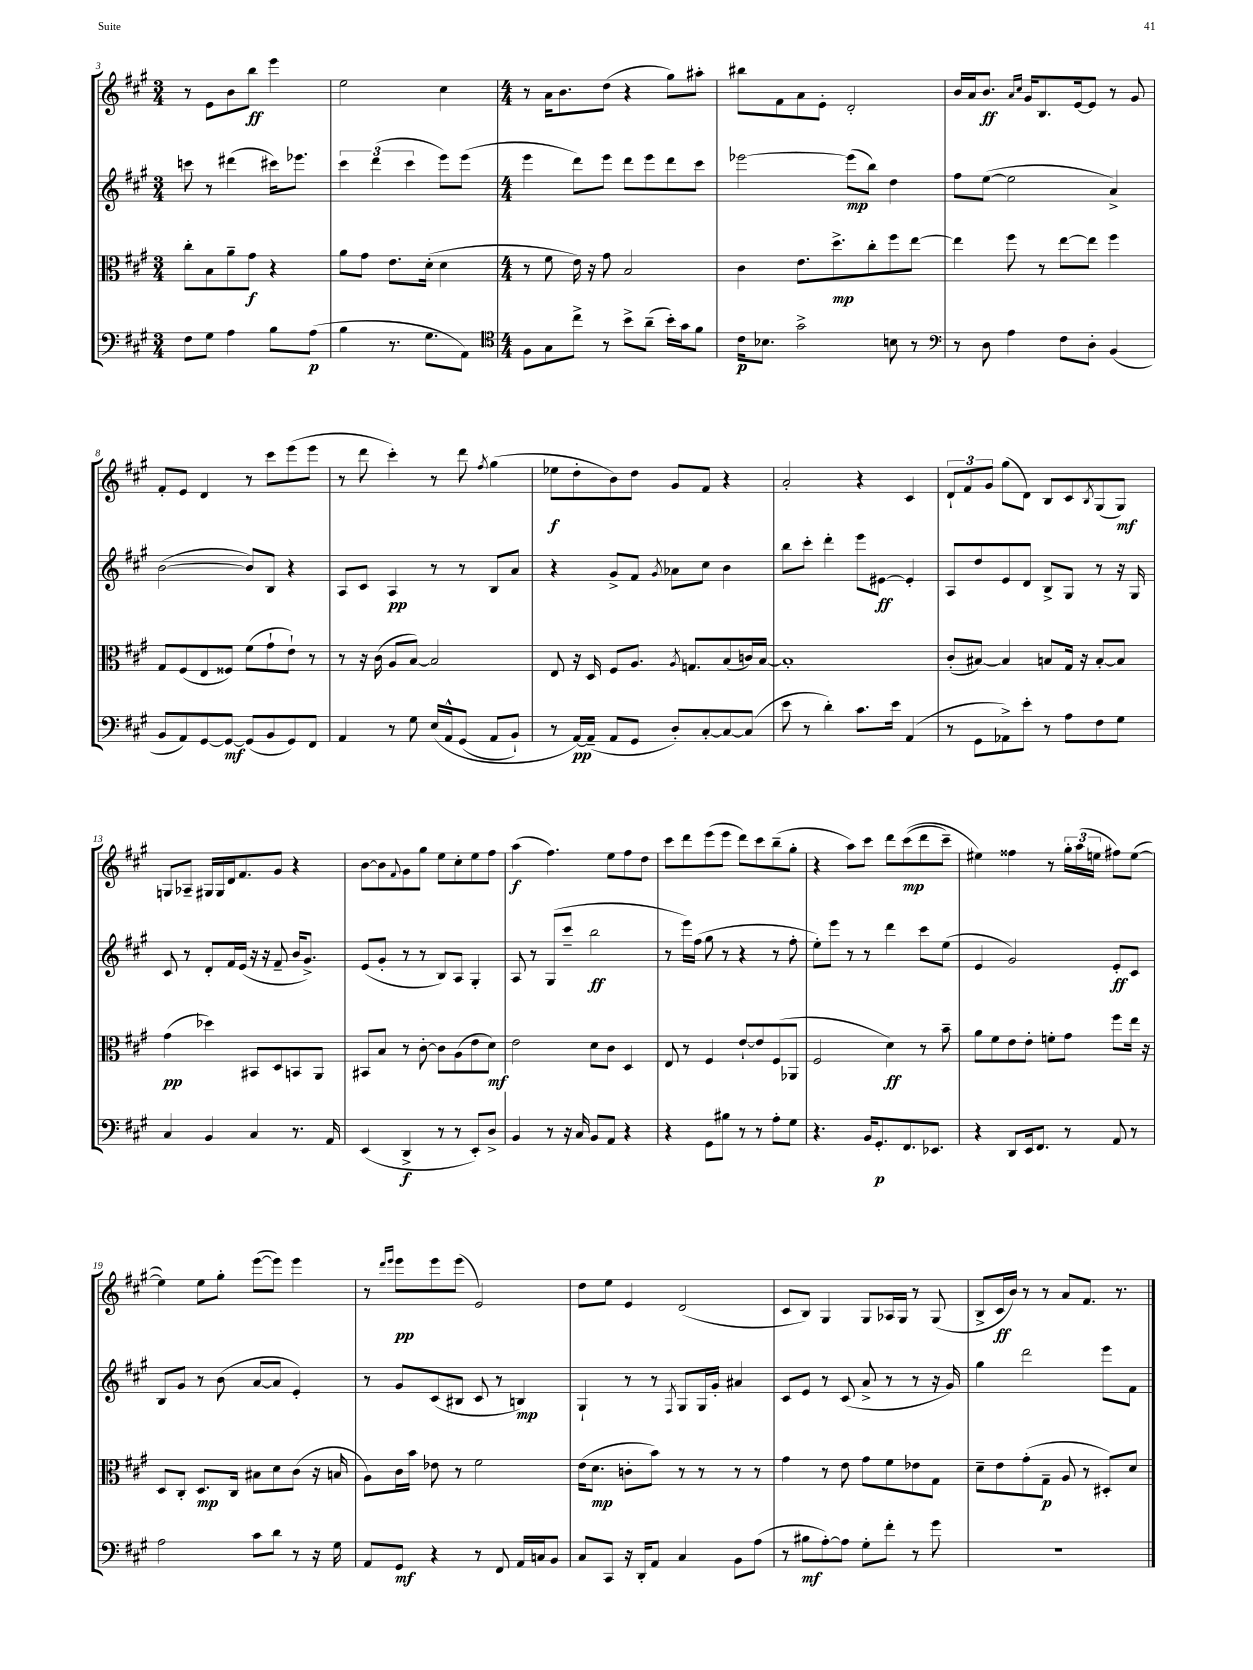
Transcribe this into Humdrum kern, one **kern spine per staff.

**kern	**kern	**kern	**kern
*staff4	*staff3	*staff2	*staff1
*clefF4	*clefC3	*clefG2	*clefG2
*k[f#c#g#]	*k[f#c#g#]	*k[f#c#g#]	*k[f#c#g#]
*M3/4	*M3/4	*M3/4	*M3/4
8F#	8cc#'	8ccc	8r
8G#	8B	8r	8e
4A	8a~	(4ddd#	8b
.	8g#	.	8bb
8B	4r	16ccc#)	4eee
.	.	8.eee-	.
(8A	.	.	.
=	=	=	=
4B	8a	6ccc#	2ee
.	8g#	.	.
.	.	(6ddd	.
8.r	8.e	.	.
.	.	6ccc#	.
8.G#	(16d'	.	.
.	4d	8eee)	4cc#
8AA)	.	(8eee	.
=	=	=	=
*clefC4	*	*	*
*M4/4	*M4/4	*M4/4	*M4/4
8F#	8r	4eee	8r
8G#	8f#	.	16a
.	.	.	8.b
8cc#^	16e)	8ddd)	.
.	16r	.	.
8r	8g#	8eee	(8dd
8b^	2B	8ddd	4r
(8a~	.	8eee	.
16b')	.	8ddd	8gg#)
16g#	.	.	.
8f#	.	8ccc#	8aa#'
=	=	=	=
16c#	4c#	[2eee-	8bb#
8.B-	.	.	.
.	.	.	8f#
2g#^	8.e	.	8a
.	.	.	8e'
.	8.dd^	.	.
.	.	(8eee-]	2d'
.	8cc#'	8bb)	.
8B	8ff#	4dd	.
8r	[8ee	.	.
=	=	=	=
*clefF4	*	*	*
8r	4ee]	8ff#	16b
.	.	.	16a
8D	.	([8ee	8.b
4A	8ff#	2ee]	.
.	.	.	16qqa
.	.	.	16qqcc#
.	.	.	16g#
.	8r	.	8.B
8F#	[8ee	.	.
.	.	.	[16e
8D'	8ee]	.	8e]
(4BB	4ff#	4a^)	8r
.	.	.	8g#
=	=	=	=
8BB	8G#	([2b	8f#'
8AA)	(8F#	.	8e
[8GG#	8E	.	4d
8GG#_	8F##)	.	.
(8GG#]	(8f#	8b])	8r
8BB	8g#`	8B	8ccc#
8GG#)	8e`)	4r	(8eee
8FF#	8r	.	8eee
=	=	=	=
4AA	8r	8A	8r
.	16r	8c#	8ddd
.	(16c#	.	.
8r	8A	4A	4ccc#')
8G#	[8B)	.	.
&(16E	2B]	8r	8r
16AA^^	.	.	.
(8GG#	.	8r	8ddd
.	.	.	8qff#
8AA	.	8B	(4gg#
8BB`)	.	8a	.
=	=	=	=
8r	8E	4r	8ee-
[16AA&)	16r	.	8dd'
(16AA~]	16D	.	.
8AA	8F#	8g#^	8b)
8GG#	8.A	8f#	8dd
.	.	8qg#	.
8D')	.	8a-	8g#
.	8qA	.	.
.	8.G	.	.
[8C#'	.	8cc#	8f#
8C#_	(8B	4b	4r
(8C#]	16c)	.	.
.	[16B	.	.
=	=	=	=
8e	1B']	8bb	2a'
8r	.	8ccc#'	.
4d')	.	4ddd'	.
8.c#	.	8eee	4r
.	.	[8e#	.
16e	.	.	.
(4AA	.	4e#']	4c#
=	=	=	=
8r	(8c#'	8A	12d`
.	.	.	12f#
8GG#	[8B#)	8dd	.
.	.	.	12g#
8AA-^)	4B#]	8e	(8gg#
8e'	.	8d	8d)
8r	8B	8B^	8B
8A	16G#	8G#	8c#
.	16r	.	.
.	.	.	8qB
8F#	[8B'	8r	(8G#
8G#	8B]	16r	8G#)
.	.	16G#	.
=	=	=	=
4C#	(4g#	8c#	8G
.	.	8r	8A-~
4BB	4dd-)	8d'	16G#
.	.	.	16G#
.	.	16f#	16d
.	.	(16e	8.f#
4C#	8BB#	16r	.
.	.	16r	.
.	8D	8f#~	8g#
8.r	8BB	16b	4r
.	.	8.g#^)	.
.	8AA	.	.
16AA	.	.	.
=	=	=	=
(4EE	8BB#	(8e	[8b
.	8B	8g#'	8b]
.	.	.	8qqf#
4DD^	8r	8r	8g#
.	[8c#'	8r	8gg#
8r	8c#]	8B)	8ee
8r	(8A	8A	8cc#'
8EE')	8e	4G#'	8ee
8D^	8d)	.	8ff#
=	=	=	=
4BB	2e	8A	(4aa
.	.	8r	.
8r	.	(8G#	4.ff#)
16r	.	8ccc#~	.
16C#	.	.	.
8BB	8d	2bb	.
8AA	8c#	.	8ee
4r	4D	.	8ff#
.	.	.	8dd
=	=	=	=
4r	8E	8r	8ccc#
.	8r	16eee)	8ddd
.	.	(16ff#	.
8GG#	4F#	8gg#	(8eee
8B#	.	8r	8eee
8r	[8e`	4r	8ddd)
8r	8e]	.	8ccc#
8A'	(8F#	8r	(8bb~
8G#	8AA-	8ff#'	8gg#'
=	=	=	=
4.r	2F#	8ee')	4r
.	.	8eee	.
.	.	8r	8aa)
16BB	.	8r	8ccc#
8.GG#'	.	.	.
.	4d)	4ddd	8ddd
8.FF#	.	.	&((8ccc#
.	8r	8ccc#	8ddd
8.EE-	.	.	.
.	8b~	(8ee	8ccc#~)
=	=	=	=
4r	8a	4e	4ee#&)
.	8f#	.	.
8DD	8e	2g#)	4ff##
16EE	8e'	.	.
8.FF#	.	.	.
.	8f'	.	8r
8r	8g#	.	24gg#'
.	.	.	(24aa
.	.	.	24ee
8AA	8ff#	8e'	8ff#)
8r	16ee	8c#	([8ee
.	16r	.	.
=	=	=	=
2A	8D	8B	4ee])
.	8C#'	8g#	.
.	8.D	8r	8ee
.	.	(8b	8gg#'
.	16C#	.	.
8c#	8B#	[8a	([8eee
8d	8d	8a]	8eee])
8r	(8c#	4e')	4eee
16r	16r	.	.
16G#	16B	.	.
=	=	=	=
8AA	8A)	8r	8r
.	.	.	16qqddd
.	.	.	16qqeee
8GG#	16c#	8g#	8eee
.	16b	.	.
4r	8e-	(8c#	8eee
.	8r	8B#	(8eee
8r	2f#	8c#	2e)
8FF#	.	8r	.
16AA	.	4B)	.
16C	.	.	.
8BB	.	.	.
=	=	=	=
8C#	(16e	4G#`	8dd
.	8.d	.	.
8CC#	.	.	8ee
16r	8c'	8r	4e
16DD'	.	.	.
8AA	8b)	8r	.
.	.	8qF#	.
4C#	8r	8G#	(2d
.	8r	16G#	.
.	.	16g#'	.
8BB	8r	4a#	.
(8A	8r	.	.
=	=	=	=
8r	4g#	8c#	8c#
8B#	.	8e	8B)
[8A')	8r	8r	4G#
8A]	8e	(8c#	.
8G#'	8g#	8a^	8G#
8f#'	8f#	8r	16A-
.	.	.	16G#
8r	8e-	8r	8r
8g#	8G#	16r	(8G#
.	.	16g#)	.
=	=	=	=
1r	8d~	4gg#	8B^
.	8e	.	16c#
.	.	.	16b)
.	(8g#'	2ddd	8r
.	8G#~	.	8r
.	8A	.	8a
.	8r	.	8.f#
.	8D#')	8eee	.
.	.	.	8.r
.	8d	8f#	.
==	==	==	==
*-	*-	*-	*-
